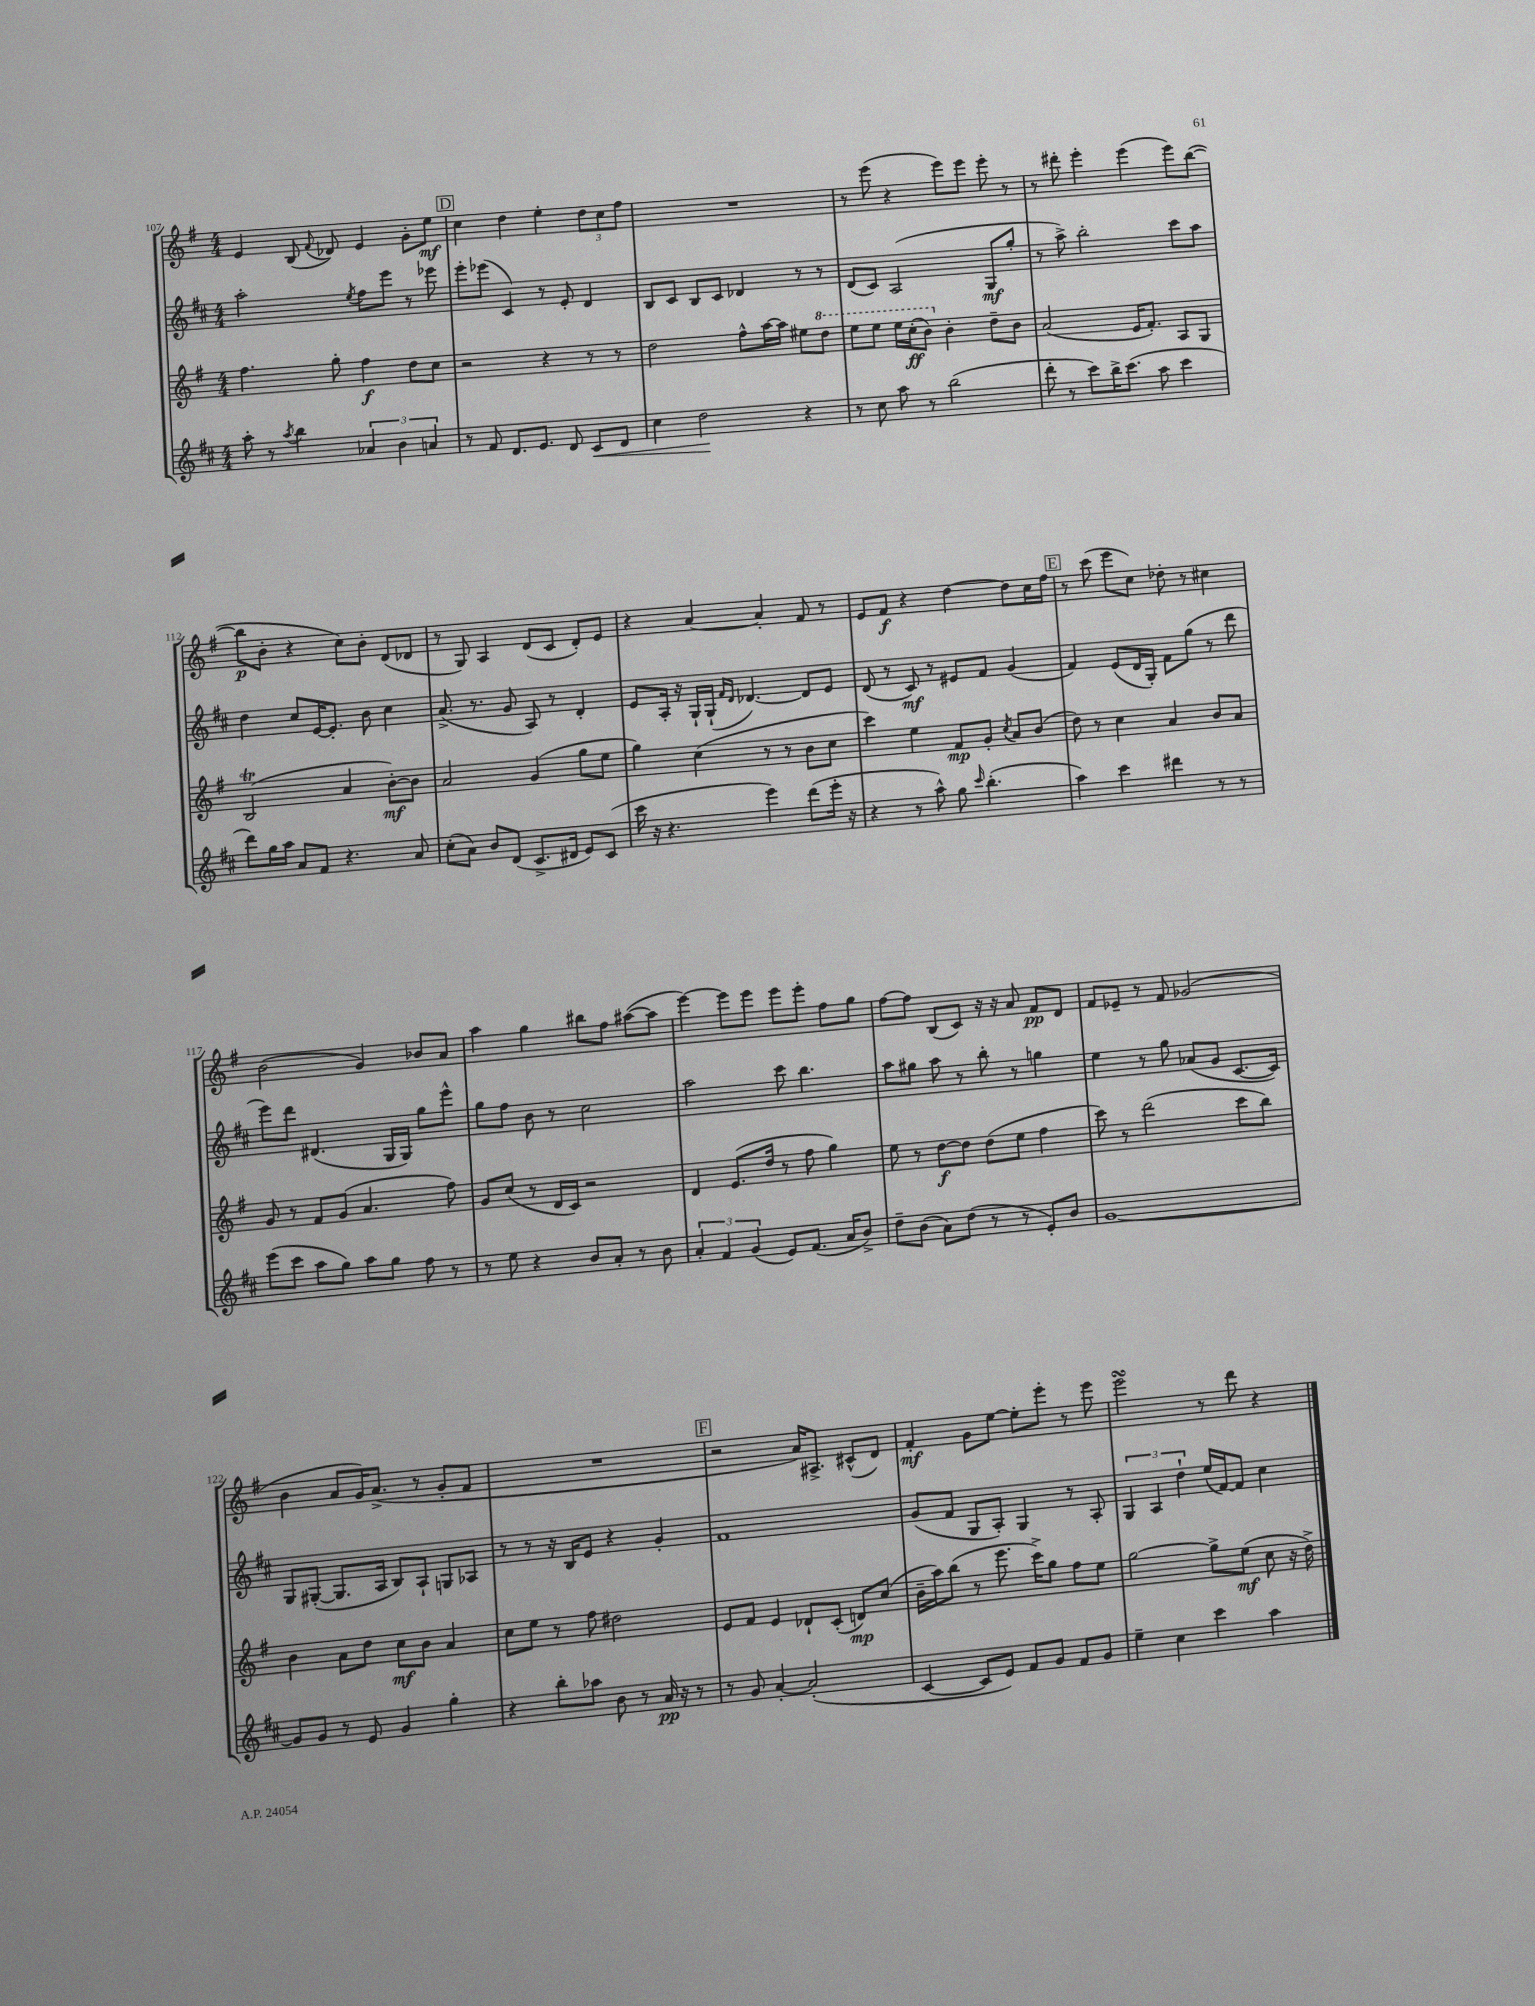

**kern	**kern	**kern	**kern
*staff4	*staff3	*staff2	*staff1
*clefG2	*clefG2	*clefG2	*clefG2
*k[f#c#]	*k[f#]	*k[f#c#]	*k[f#]
*M4/4	*M4/4	*M4/4	*M4/4
8aa'	4.ff#	2aa'	4e
8r	.	.	.
8qaa	.	.	.
4bb	.	.	(8B
.	.	.	8qqf#
.	8gg'	.	8d-)
.	.	8qee	.
6a-	4ff#	8ff#	4e
.	.	8eee	.
6b	.	.	.
.	8dd	8r	8g'
6a	.	.	.
.	8cc	8eee-	8ee
=	=	=	=
8r	2r	8eee'	4cc
8f#	.	(8eee-	.
8.d	.	4c#)	4dd
8.e	.	.	.
.	4r	8r	4ee'
8d	.	8e'	.
8c#	8r	4d	12dd
.	.	.	12cc
8d	8r	.	.
.	.	.	12ff#
=	=	=	=
4cc#	2dd	8B	1r
.	.	8c#	.
2dd	.	8B	.
.	.	8c#	.
.	8ff#^^	4d-	.
.	[16aa	.	.
.	16aa]	.	.
4r	8ee#	8r	.
.	8ddd	8r	.
=	=	=	=
8r	8eee	(8d	8r
8cc#	8eee	8c#)	(8eee
8aa	16eee	(2A	4r
.	(16ccc'	.	.
8r	8bb)	.	.
(2bb	4b'	.	8eee)
.	.	.	8eee
.	8dd~	8G	8eee'
.	8b	8gg'	8r
=	=	=	=
8ddd'	(2a	8r	8r
8r	.	8aa^)	8ddd#'
8ccc#)	.	2bb'	4eee'
16bb^	.	.	.
(8.ccc#	.	.	.
.	16e	.	(4eee
.	8.f#')	.	.
8aa	.	.	.
4ccc#	8A	8ccc#	8eee)
.	8G	8aa	([8bb
=	=	=	=
8ddd)	(2B	4dd	8bb]
16gg	.	.	8b'
16aa	.	.	.
8a	.	8cc#	4r
8f#	.	[16e	.
.	.	8.e']	.
4.r	4a	.	8cc)
.	.	8b	8b'
.	[8b')	4cc#	(8d
8a	8b]	.	8d-
=	=	=	=
(8cc#'	2a	(8.a^	8r
8a)	.	.	8G)
.	.	8.r	.
8b	.	.	4A
(8d	.	8g	.
8.c#^	(4g	8A)	(8d
.	.	8r	8c
16d#	.	.	.
8e)	8gg	4d'	8d')
(8c#	8ee	.	8e
=	=	=	=
16ccc#	4gg)	8e	4r
16r	.	.	.
4.r	.	16A'	.
.	.	16r	.
.	(4cc	16G`	[4a
.	.	(16G`	.
.	.	16qqf#	.
.	.	16qqd	.
.	.	[4.d-)	.
4eee)	8r	.	4a']
.	8r	.	.
(8ddd	8b	8d-]	8f#
16eee'	8cc	8e	8r
16r	.	.	.
=	=	=	=
4r	4ccc)	(8d	8e
.	.	8r	8f#
8r	4ee	8c#)	4r
8aa^^)	.	8r	.
8gg	8f#	8e#	[4dd
16qqccc#	.	.	.
(4.bb'	8g'	8f#	.
.	8qcc	.	.
.	8a	(4g	8dd]
.	(8b	.	16cc
.	.	.	16ff#
=	=	=	=
4aa)	8dd)	4f#)	8r
.	8r	.	(8ccc
4ccc#	4cc	(8e	8eee
.	.	16d	8cc)
.	.	16G')	.
4ddd#	4a	8f#	8dd-'
.	.	(8gg	8r
8r	8b	8r	4cc#
8r	8a	8ddd	.
=	=	=	=
(8eee	8g	8eee)	(2b
8ccc#	8r	8ddd	.
8aa	8f#	(4.d#	.
8gg)	(8g	.	.
8aa	4.a	.	4g)
8gg	.	16G	.
.	.	16G)	.
8ff#	.	8gg	8b-
8r	8ff#)	8eee^^	8a
=	=	=	=
8r	8g	8gg	4aa
8ee	(8cc	8ff#	.
4r	8r	8b	4gg
.	16d	8r	.
.	16c)	.	.
8b	2r	2cc#	8bb#
8a'	.	.	8ff#
8r	.	.	([8aa#
8b	.	.	8aa#]
=	=	=	=
6a'	4d	2aa	[4eee)
6f#	.	.	.
.	(8.e	.	8eee]
(6g	.	.	.
.	.	.	8eee
.	16dd	.	.
8e)	8r	8ccc#	8eee
(8.f#	8ff#	4.bb	8eee'
.	4gg)	.	8ff#
16a	.	.	.
8b^)	.	.	8gg
=	=	=	=
8dd~	8ee	8aa	[8ff#
(8b	8r	8gg#	8ff#]
8a)	[8dd	8aa	(8B
(8dd	8dd]	8r	8c)
8r	(8dd	8bb'	16r
.	.	.	16r
8r	8ee	8r	8a
8e')	4ff#	4gg	8f#
8b	.	.	8d
=	=	=	=
[1g	8ccc)	4ee	8f#
.	8r	.	8e-~
.	(2ddd	8r	8r
.	.	8gg	8f#
.	.	(8a-	(2g-
.	.	8g	.
.	8ccc	[8.c#	.
.	8bb)	.	.
.	.	16c#])	.
=	=	=	=
8g]	4b	8G	4b
8g	.	([8G#'	.
8r	8a	8.G#]	8a
8e	8dd	.	16g)
.	.	16A	(8.a^
4g	8cc	8B)	.
.	8b	8A`	8r
4gg'	4a	8G	8g'
.	.	8A-	8f#
=	=	=	=
4r	8cc	8r	1r
.	8ee	8r	.
8bb'	8r	16r	.
.	.	16B	.
8aa-	8ff#	8e	.
8b	2dd#	4r	.
8r	.	.	.
16a	.	4g'	.
16r	.	.	.
8r	.	.	.
=	=	=	=
8r	8e	1f#	2r
8g	8f#	.	.
[4a'	4e	.	.
(2a']	8d-`	.	16a)
.	.	.	8.A#^
.	(8c'	.	.
.	8d)	.	(8c#^^
.	(8cc	.	8d)
=	=	=	=
[4c#	16b~	(8g	4f#'
.	16aa)	.	.
.	(8bb	8f#	.
8c#]	8r	8G	8g
8e)	8.eee	8A')	[8ee
8f#	.	4G	8ee']
.	16ccc^)	.	.
8g	8gg	.	8eee'
8f#	8ff#	8r	8r
8g	8ee	8A'	8eee
=	=	=	=
4ee~	[2gg	6G	2eee
.	.	6A	.
4cc#	.	.	.
.	.	6dd`	.
4ccc#	8gg^]	(16ee	8r
.	.	[16f#)	.
.	(8ee	8f#]	8ddd
4aa	8cc	4cc#	4r
.	16r	.	.
.	16dd^)	.	.
==	==	==	==
*-	*-	*-	*-
